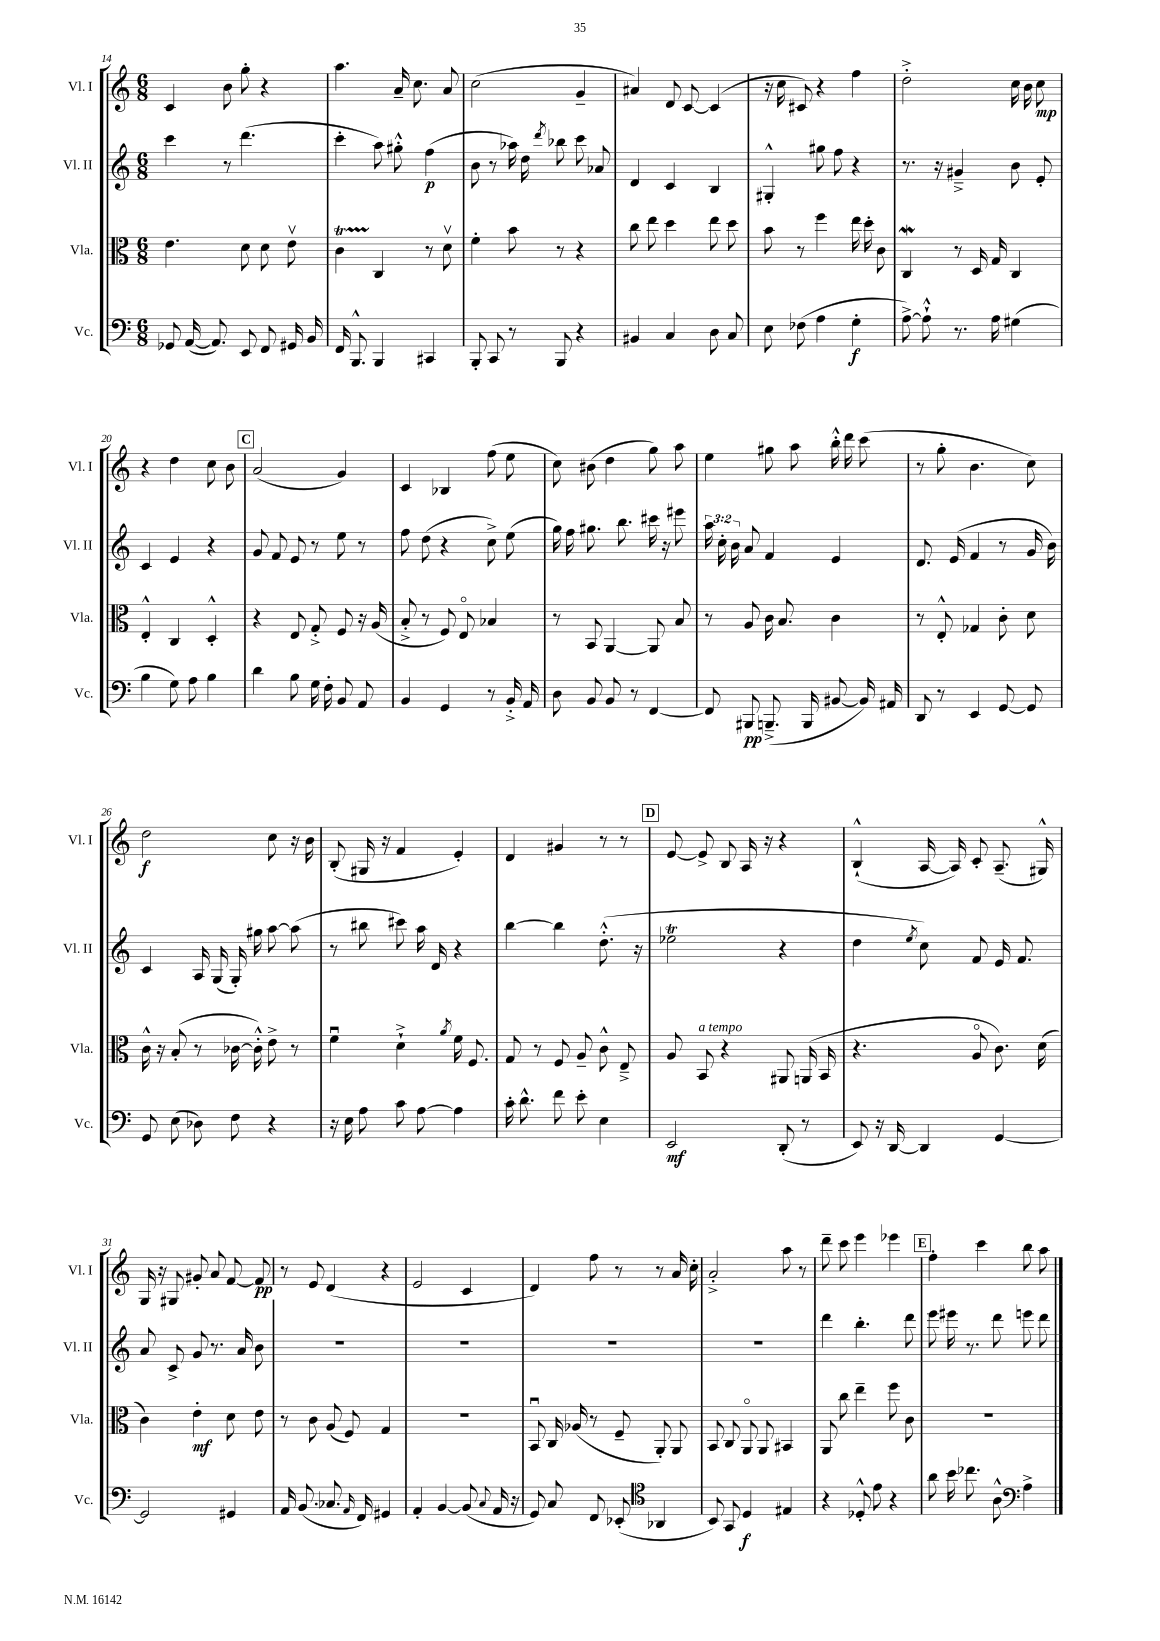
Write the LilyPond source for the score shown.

<<
\new StaffGroup <<
\new Staff = "s0" \with { instrumentName = "Vl. I" shortInstrumentName = "Vl. I" } {
    \clef treble \key c \major \numericTimeSignature \time 6/8
    \autoBeamOff c'4 b'8 g''8-. r4 |
    a''4. a'16-- c''8. a'8 |
    c''2( g'4-- |
    ais'4) d'8 c'8~ c'4( |
    r16 c''16 cis'8) r4 f''4 |
    d''2-.-> c''16 b'16 c''8\mp |
    r4 d''4 c''8 b'8 |
    \mark \markup { \box "C" } a'2( g'4) |
    c'4 bes4 f''8( e''8 |
    c''8) bis'8( d''4 g''8) a''8 |
    e''4 gis''8 a''8 b''16-.-^ d'''16 c'''8( |
    r8 g''8-. b'4. c''8) |
    d''2\f c''8 r16 b'16 |
    b8-.( gis16 r16 f'4 e'4-.) |
    d'4 gis'4 r8 r8 |
    \mark \markup { \box "D" } e'8~ e'8-> b8 a16 r16 r4 |
    b4-!-^( a16~ a16) c'8-. a8.--( gis16-^) |
    g16 r16 gis8 gis'8-. a'8 f'8~ f'8\pp |
    r8 e'8 d'4( r4 |
    e'2 c'4 |
    d'4) f''8 r8 r8 a'16 c''16-. |
    a'2-.-> a''8 r8 |
    d'''8-- c'''8 e'''4 ees'''4 |
    \mark \markup { \box "E" } f''4-. c'''4 b''8 a''8 \bar "|." |
}
\new Staff = "s1" \with { instrumentName = "Vl. II" shortInstrumentName = "Vl. II" } {
    \clef treble \key c \major \numericTimeSignature \time 6/8 \override Staff.TupletNumber.text = #tuplet-number::calc-fraction-text
    \autoBeamOff c'''4 r8 d'''4.( |
    c'''4-. a''8) gis''8-.-^ f''4\p( |
    b'8 r8 aes''16) d''16 \acciaccatura { d'''8 } bes''8 c'''8 aes'8 |
    d'4 c'4 b4 |
    gis4-.-^ gis''8 f''8 r4 |
    r8. r16 gis'4---> b'8 e'8-. |
    c'4 e'4 r4 |
    \mark \markup { \box "C" } g'8 f'8 e'8 r8 e''8 r8 |
    f''8 d''8( r4 c''8->) e''8( |
    g''16) f''16 gis''8. b''8. cis'''16 r16 eis'''8 |
    \tuplet 3/2 { a''16 c''16-. b'16 } a'8 f'4 e'4 |
    d'8. e'16( f'4 r8 g'16 b'16) |
    c'4 a16 g16( g16-.) gis''16 a''8~ a''8( |
    r8 bis''8 cis'''8) a''16 d'16 r4 |
    b''4~ b''4 d''8.-.-^( r16 |
    \mark \markup { \box "D" } ees''2\trill r4 |
    d''4 \acciaccatura { e''8 } c''8) f'8 e'16 f'8. |
    a'8 c'8-> g'8 r8. a'16 b'8 |
    R2. |
    R2. |
    R2. |
    R2. |
    d'''4 b''4.-. d'''8 |
    \mark \markup { \box "E" } e'''8 eis'''16 r8. d'''8 e'''8 d'''8 \bar "|." |
}
\new Staff = "s2" \with { instrumentName = "Vla." shortInstrumentName = "Vla." } {
    \clef alto \key c \major \numericTimeSignature \time 6/8
    \autoBeamOff e'4. d'8 d'8 e'8\upbow |
    c'4\startTrillSpan c4\stopTrillSpan r8 d'8\upbow |
    f'4-. b'8 r8 r4 |
    c''8 e''8 d''4 e''8 d''8 |
    b'8 r8 f''4 e''16 d''16-. c'8 |
    c4\mordent r8 d16 g16 c4 |
    e4-.-^ c4 d4-.-^ |
    \mark \markup { \box "C" } r4 e8 g8-.-> f8 r16 a16( |
    b8-.-> r8 f8) e8\flageolet bes4 |
    r8 b,8 a,4~ a,8 b8 |
    r8 a8 c'16 b8. c'4 |
    r8 e8-.-^ ges4 c'8-. d'8 |
    c'16-^ r16 b8-.( r8 ces'16~ ces'16-.-^) e'8-> r8 |
    f'4\downbow d'4-!-> \acciaccatura { a'8 } f'16 f8. |
    g8 r8 f8 a8-- c'8-^ e8---> |
    \mark \markup { \box "D" } a8 b,8^\markup { \italic "a tempo" } r4 ais,8 a,16( b,16 |
    r4. a8\flageolet c'8.) d'16( |
    c'4) e'4-.\mf d'8 e'8 |
    r8 c'8 a8( f8) g4 |
    R2. |
    b,8\downbow c16 aes16( r8 f8-- a,8-.) a,8 |
    b,8 c8 a,8\flageolet a,8 bis,4 |
    a,8 c''8 e''4-- f''8 c'8 |
    \mark \markup { \box "E" } R2. \bar "|." |
}
\new Staff = "s3" \with { instrumentName = "Vc." shortInstrumentName = "Vc." } {
    \clef bass \key c \major \numericTimeSignature \time 6/8
    \autoBeamOff ges,8 a,16~( a,8.) e,8 f,8 gis,16 b,16 |
    f,16 b,,8.-^ b,,4 cis,4 |
    b,,8-. c,8 r8 b,,8 r4 |
    bis,4 c4 d8 c8 |
    e8 fes8( a4 g4-.\f |
    a8~->) a8-!-^ r8. a16 gis4( |
    b4 g8) a8 b4 |
    \mark \markup { \box "C" } d'4 b8 g16 f16-. b,8 a,8 |
    b,4 g,4 r8 b,16-.-> a,16 |
    d8 b,8 b,8 r8 f,4~ |
    f,8 bis,,8\pp b,,8.--->( b,,16 bis,8~ bis,16) ais,16 |
    d,8 r8 e,4 g,8~ g,8 |
    g,8 e8( des8) f8 r4 |
    r16 e16 a8 c'8 a8~ a4 |
    c'16-. d'8.-^ f'8 e'8-. e4 |
    \mark \markup { \box "D" } e,2\mf d,8-.( r8 |
    e,8) r16 d,16~ d,4 g,4~ |
    g,2 gis,4 |
    a,16 b,8.( ces8. \grace { a,16 } f,16) gis,4 |
    a,4-. b,4~ b,8( \appoggiatura { c8 } a,16 r16 |
    g,8) c8 f,8 ees,8-.( \clef tenor aes,4 |
    b,8) g,8 d4\f eis4 |
    r4 des8-.-^ e'8 r4 |
    \mark \markup { \box "E" } a'8 b'16 ces''8. a8-^ \clef bass a4-> \bar "|." |
}
>>
>>
\layout { \context { \Score currentBarNumber = #14 } }
